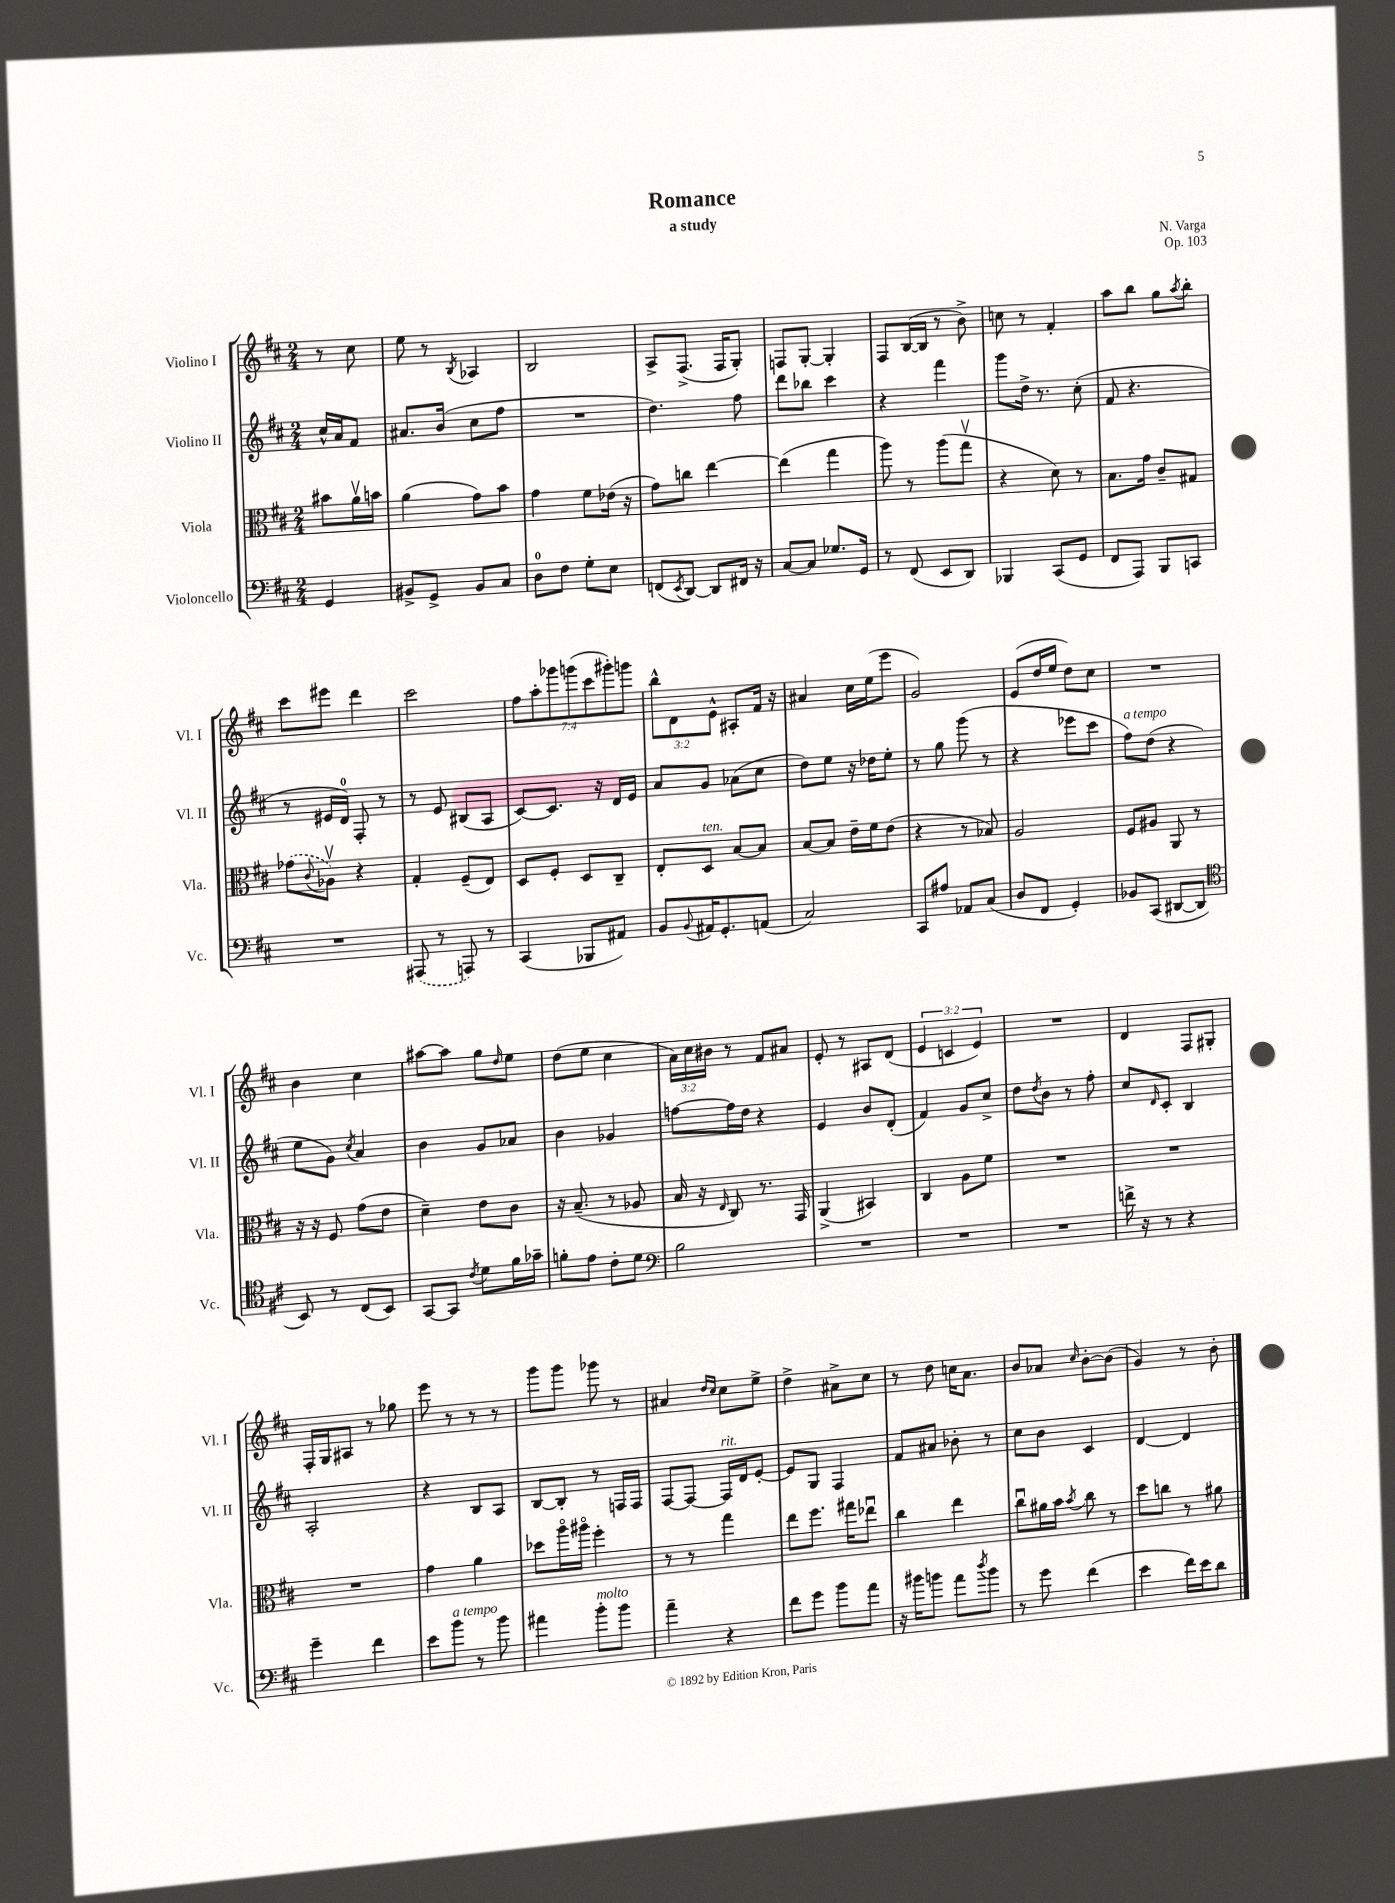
\header { title = "Romance" composer = "N. Varga" subtitle = "a study" opus = "Op. 103" }
<<
\new StaffGroup <<
\new Staff = "s0" \with { instrumentName = "Violino I" shortInstrumentName = "Vl. I" } {
    \clef treble \key d \major \numericTimeSignature \time 2/4 \override Staff.TupletNumber.text = #tuplet-number::calc-fraction-text \partial 4
    r8 cis''8 |
    e''8 r8 \acciaccatura { b8 } aes4 |
    b2 |
    a8-> fis8.->( fis16 g8-.) |
    f8 g8~-. g4-. |
    fis8 b16~( b16 r8 b'8->) |
    c''8 r8 fis'4-. |
    a''8 b''8 g''8 \acciaccatura { a''8 } b''8-. |
    cis'''8 eis'''8 d'''4 |
    cis'''2 |
    \tuplet 7/4 { fis''8 a''8-. ges'''8 g'''8( cis'''8 gis'''8-.) g'''8 } |
    \tuplet 3/2 { b''8-^ d'8 e'8-^ } ais8-. fis'16 r16 |
    ais'4 cis''16 e''16( e'''8 |
    g'2) |
    e'8( d''16 e''16 d''8) cis''8 |
    R2 |
    b'4 cis''4 |
    ais''8~ ais''8 g''8 \grace { d''16 } e''8 |
    d''8( e''8 cis''4 |
    \tuplet 3/2 { a'16) cis''16 bis'16 } r8 fis'8 ais'8 |
    e'8-. r8 ais8 d'8( |
    \tuplet 3/2 { e'4 c'4 e'4) } |
    R2 |
    d'4 fis8 gis8-. |
    fis16-. g16 ais8 r8 ges''8 |
    e'''8 r8 r8 r8 |
    g'''8 g'''8 ges'''8 r8 |
    ais'4 \grace { d''16 cis''16 } cis''8 e''8-> |
    d''4-> ais'8-> cis''8 |
    r8 d''8 c''16 a'8. |
    b'8 aes'8 \grace { cis''16 } b'8~-. b'8( |
    g'4) r8 b'8-. \bar "|." |
}
\new Staff = "s1" \with { instrumentName = "Violino II" shortInstrumentName = "Vl. II" } {
    \clef treble \key d \major \numericTimeSignature \time 2/4 \partial 4
    cis''16-^ a'16 fis'8 |
    ais'8. b'16( cis''8 fis''8 |
    R2 |
    d''4.) fis''8 |
    d'''8 bes''8 cis'''4 |
    r4 fis'''4 |
    g'''8 d''16-> r8. cis''8-.( |
    fis'8 r4. |
    r8 eis'16 d'16-0) fis8-. r8 |
    r8 e'8 bis8( a8 |
    cis'8~) cis'8. r16 d'16 e'16 |
    a'8 g'8 aes'8( cis''8 |
    d''8) e''8 r16 des''16 e''8-. |
    r8 g''8 g'''8( r8 |
    r4 ees'''8 cis'''8 |
    fis''8^\markup { \italic "a tempo" }) d''8( r4 |
    e''8 g'8) \acciaccatura { cis''8 } a'4 |
    b'4 g'8 aes'8 |
    b'4 ges'4 |
    f''8~ f''16 d''16 r4 |
    e'4 b'8 d'8-.( |
    fis'4) g'8 cis''8-> |
    d''8 \acciaccatura { d''8 } b'8 r8 fis''8-. |
    cis''8 \grace { d'16 } cis'8-. b4 |
    a2-. |
    r4 b8 a8 |
    b8~ b8-. r8 f16 f16 |
    fis8~ fis8~ fis16^\markup { \italic "rit." } d'16 e'8~-. |
    e'8 g8 fis4 |
    fis'8 ais'8 bes'8-. r8 |
    cis''8 b'8 cis'4 |
    d'4~ d'4 \bar "|." |
}
\new Staff = "s2" \with { instrumentName = "Viola" shortInstrumentName = "Vla." } {
    \clef alto \key d \major \numericTimeSignature \time 2/4 \partial 4
    bis'8 a'16\upbow b'16 |
    a'4( g'8) b'8 |
    g'4 fis'8 ees'16( r16 |
    g'8) c''8 e''4~ |
    e''4( g''4 |
    a''8) r8 a''8( g''8\upbow |
    r4 d'8) r8 |
    b8. g'16 cis'8-- gis8 |
    \once \slurDashed ges'8( \appoggiatura { cis'8 } aes8\upbow) r4 |
    g4-. fis8--( e8) |
    d8 fis8-. d8 cis8-- |
    e8-. d8^\markup { \italic "ten." } b8~ b8 |
    b8~ b8 e'16-- fis'16 e'8( |
    r4 r8 bes8) |
    a2 |
    fis8 ais8 a,8 r8 |
    r16 r16 fis8 g'8( e'8 |
    d'4--) e'8 cis'8 |
    r16 b8.--( r8 aes8 |
    b16 r16 \grace { e16 } cis8) r8. g,16 |
    a,4->( bis,4) |
    cis4 a8 fis'8 |
    R2 |
    R2 |
    R2 |
    g'4 a'4 |
    des''8 a''16\flageolet ais''16\flageolet fis''4-. |
    r8 r8 g''4 |
    e''8 fis''8. gis''16 ees''8\downbow |
    cis''4 e''4 |
    cis''8\downbow ais'16 b'16 \acciaccatura { b'8 } cis''8 r8 |
    d''8 c''8 r8 ais'8 \bar "|." |
}
\new Staff = "s3" \with { instrumentName = "Violoncello" shortInstrumentName = "Vc." } {
    \clef bass \key d \major \numericTimeSignature \time 2/4 \partial 4
    g,4 |
    bis,8-> g,8-> bis,8 cis8 |
    d8-0 fis8 g8-. e8 |
    f,8( \acciaccatura { e,8 } d,8~) d,8 fis,16 r16 |
    cis8~ cis8 ges8. g,16 |
    r8 fis,8( e,8 d,8) |
    bes,,4 cis,8( g,8 |
    fis,8 a,,8) b,,8 c,8 |
    R2 |
    \once \slurDashed ais,,8( r8 a,,8) r8 |
    cis,4( bes,,8 ais,8) |
    b,8 \appoggiatura { b,8 } ais,16 g,8.-. a,8( |
    cis2) |
    cis,8 ais8 aes,8 cis8( |
    d8 fis,8 g,4-.) |
    bes,8 cis,8( dis,8~ dis,8 |
    \clef tenor b,8) r8 cis8( b,8) |
    g,8~ g,8 \acciaccatura { cis'8 } d'8 fis'16 ges'16-- |
    f'8-. e'8 cis'8-. d'8 |
    \clef bass b2 |
    R2 |
    R2 |
    R2 |
    f'16-> r16 r8 r4 |
    g'4-- fis'4 |
    e'8 b'8^\markup { \italic "a tempo" } r8 b'8 |
    ais'4 b'8-.^\markup { \italic "molto" } b'8 |
    a'4-- r4 |
    fis'8 g'8 b'8 a'8 |
    r16 bis'16 b'8 a'8 \acciaccatura { d''8 } b'8 |
    r8 g'8 fis'4( |
    e'4 fis'16) e'16 d'8 \bar "|." |
}
>>
>>
\layout { \context { \Score \remove "Bar_number_engraver" } }
